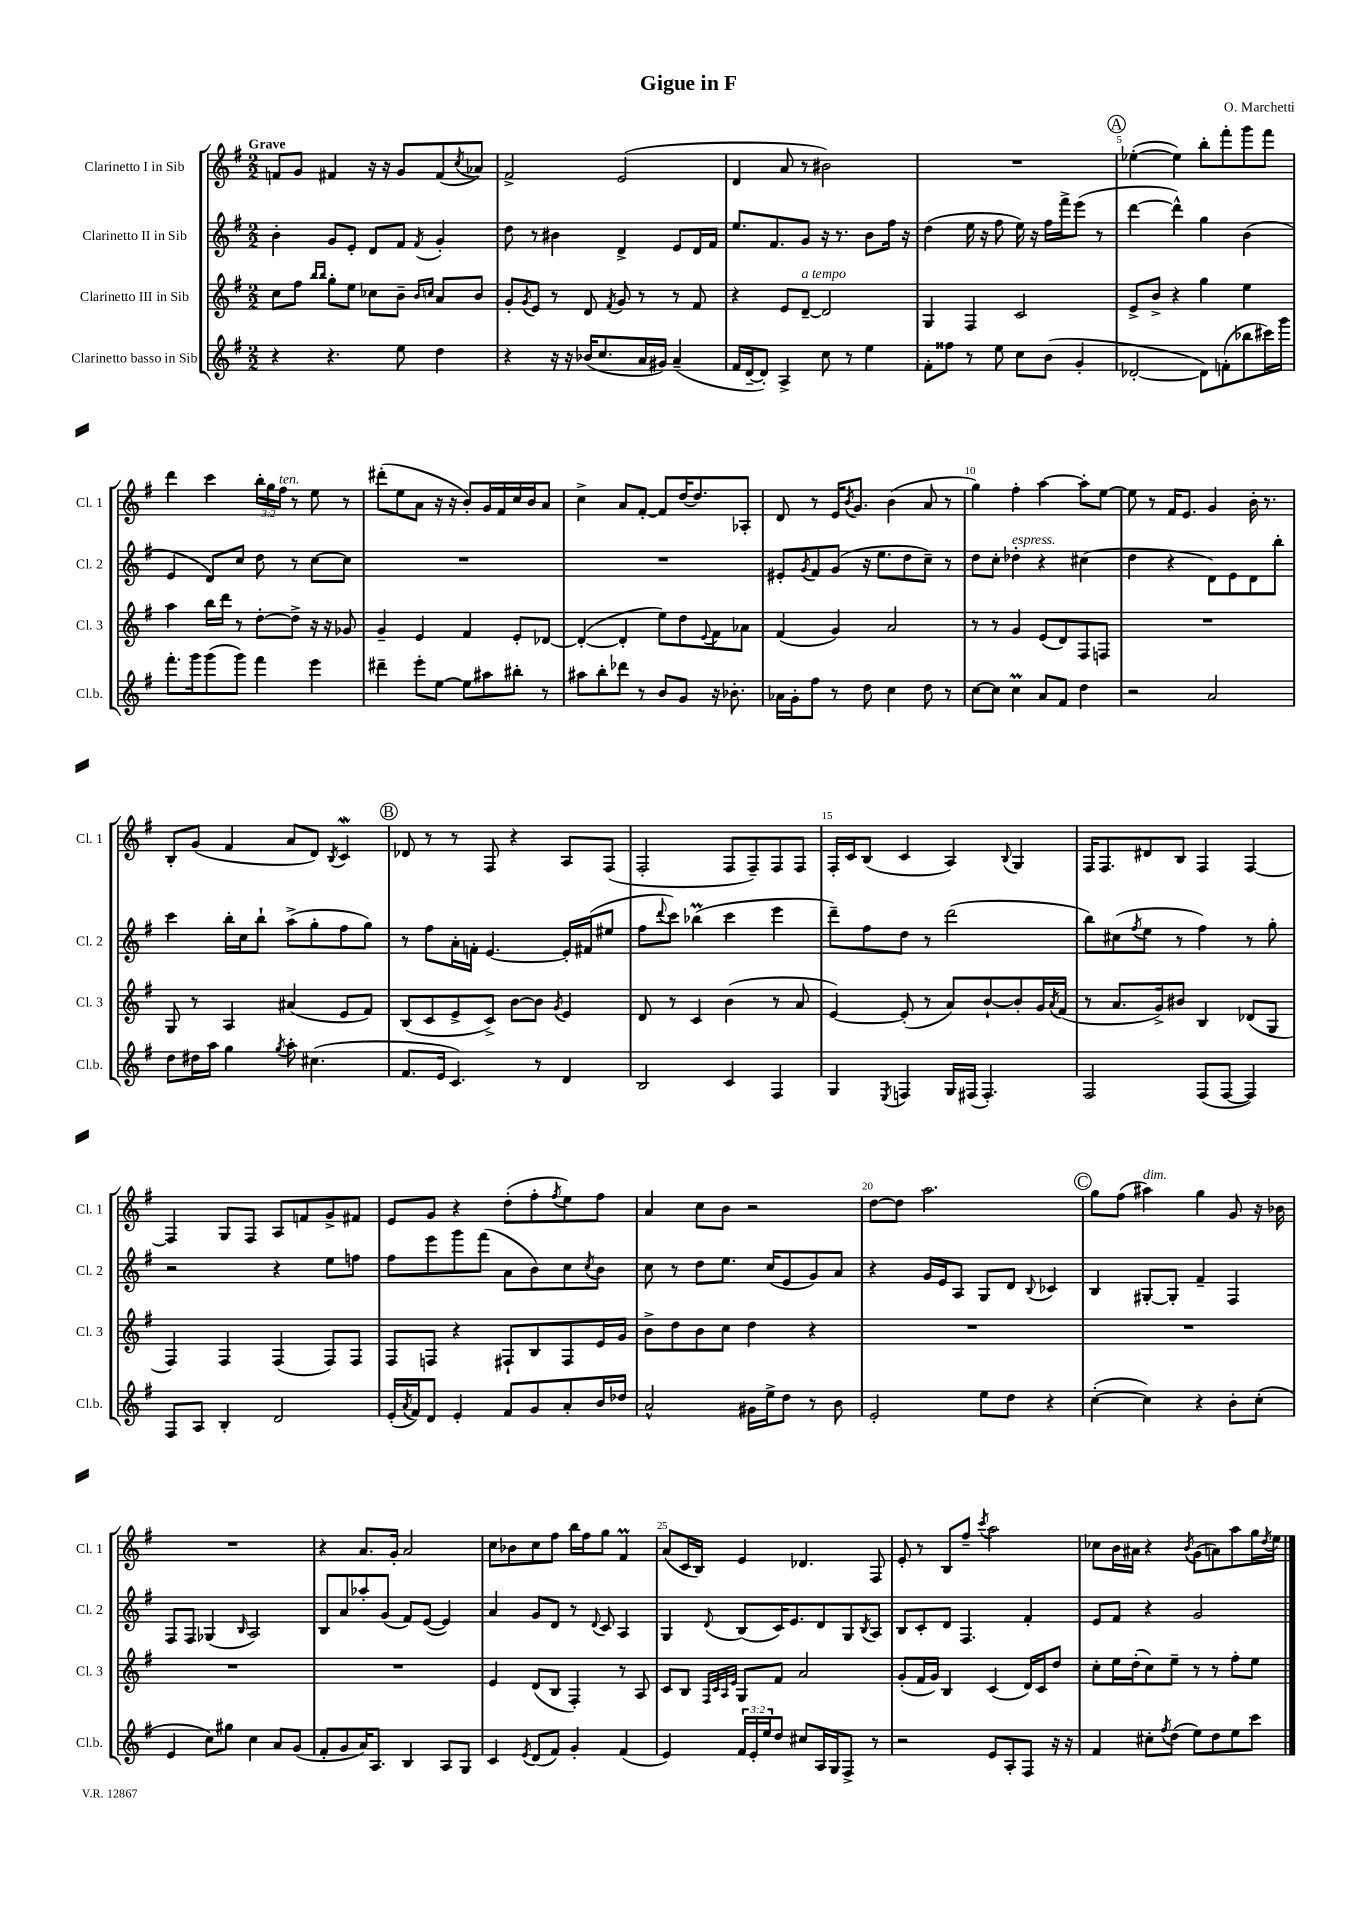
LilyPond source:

\header { title = "Gigue in F" composer = "O. Marchetti" }
<<
\new StaffGroup <<
\new Staff = "s0" \with { instrumentName = "Clarinetto I in Sib" shortInstrumentName = "Cl. 1" } {
    \clef treble \key g \major \numericTimeSignature \time 2/2 \override Staff.TupletNumber.text = #tuplet-number::calc-fraction-text \tempo "Grave"
    f'8 g'8 fis'4 r16 r16 g'8 fis'8( \acciaccatura { c''8 } aes'8) |
    fis'2-> e'2( |
    d'4 a'8 r8 bis'2) |
    R1 |
    \mark \markup { \circle "A" } ees''4~-.( ees''4) b''8-. fis'''8-. g'''8 fis'''8 |
    d'''4 c'''4 \tuplet 3/2 { b''16-. g''16 fis''16^\markup { \italic "ten." } } r8 e''8 r8 |
    dis'''8-.( e''8 a'8 r16 r16 b'8-.) g'16 fis'16 c''16 b'16 a'8 |
    c''4-> a'8 fis'8~-. fis'8 d''16~ d''8. aes8-. |
    d'8 r8 e'16 \acciaccatura { b'8 } g'8. b'4( a'8 r8 |
    g''4) fis''4-. a''4~ a''8-. e''8~ |
    e''8 r8 fis'16 e'8. g'4 b'16-. r8. |
    b8-. g'8( fis'4 a'8 d'8) \acciaccatura { b8 } c'4\mordent |
    \mark \markup { \circle "B" } des'8 r8 r8 fis8 r4 a8 fis8( |
    fis2-. fis8 fis8--) fis8 fis8 |
    fis16-. c'16 b8( c'4 a4) \appoggiatura { b8 } g4 |
    fis16 fis8. dis'8 b8 fis4 fis4~ |
    fis4 g8 fis8 a8 f'8 g'8-> fis'8 |
    e'8 g'8 r4 d''8-.( fis''8-. \acciaccatura { fis''8 } e''8) fis''8 |
    a'4 c''8 b'8 r2 |
    d''8~ d''8 a''2. |
    \mark \markup { \circle "C" } g''8 fis''8( ais''4^\markup { \italic "dim." }) g''4 g'8 r16 bes'16 |
    R1 |
    r4 a'8. g'16-. a'2 |
    c''8 bes'8 c''8 fis''8 b''16 fis''16 g''8 fis'4\prall |
    a'8( c'16 b16) e'4 des'4. fis8 |
    e'8-. r8 b8 fis''8-- \acciaccatura { c'''8 } a''2 |
    ces''8 b'16 ais'16 r4 \acciaccatura { b'8 } g'8( a'8) a''8 g''16 \acciaccatura { d''8 } e''16 \bar "|." |
}
\new Staff = "s1" \with { instrumentName = "Clarinetto II in Sib" shortInstrumentName = "Cl. 2" } {
    \clef treble \key g \major \numericTimeSignature \time 2/2
    b'4-. g'8 e'8-. d'8 fis'8 \acciaccatura { fis'8 } g'4-. |
    d''8 r8 bis'4 d'4-> e'8 d'16 fis'16 |
    e''8. fis'8. g'8 r16 r8. b'8 fis''16 r16 |
    d''4( e''16 r16 fis''8 e''16) r16 fis''16 fis'''16-> e'''8( r8 |
    \mark \markup { \circle "A" } d'''4~ d'''4-^) g''4 b'4( |
    e'4 d'8) c''8 d''8 r8 c''8~ c''8 |
    R1 |
    R1 |
    eis'8-. \acciaccatura { g'8 } fis'8 g'8( r16 e''8. d''8 c''8--) r8 |
    d''8 c''8-. des''4-.^\markup { \italic "espress." } r4 cis''4( |
    d''4 r4 d'8) e'8 d'8 b''8-. |
    c'''4 b''16-. c''16 b''8-! a''8->( g''8-. fis''8 g''8) |
    \mark \markup { \circle "B" } r8 fis''8 a'16-. f'16-. e'4.~ e'16-. fis'16( eis''8 |
    fis''8 \appoggiatura { d'''8 } c'''8) bes''4\prall( c'''4 e'''4 |
    d'''8--) fis''8 d''8 r8 d'''2( |
    b''8) cis''8( \acciaccatura { fis''8 } e''8 r8 fis''4) r8 g''8-. |
    r2 r4 e''8 f''8 |
    fis''8 e'''8 g'''8 fis'''8( a'8 b'8) c''8 \acciaccatura { c''8 } b'8 |
    c''8 r8 d''8 e''8. c''16( e'8 g'8) a'8 |
    r4 g'16 e'16 a8 g8 d'8 \appoggiatura { b8 } ces'4 |
    \mark \markup { \circle "C" } b4 gis8~-. gis8-. fis'4-- fis4 |
    fis8 fis8 ges4( \grace { b16 } a2) |
    b8 a'8 aes''8-. g'8( fis'8) e'8~( e'4) |
    a'4 g'8 d'8 r8 \appoggiatura { d'8 } c'8 a4 |
    g4 \appoggiatura { d'8 } b8( c'16) e'8. d'8 g8 \acciaccatura { b8 } a8 |
    b8 c'8-. d'8 fis4. fis'4-. |
    e'8 fis'8 r4 g'2 \bar "|." |
}
\new Staff = "s2" \with { instrumentName = "Clarinetto III in Sib" shortInstrumentName = "Cl. 3" } {
    \clef treble \key g \major \numericTimeSignature \time 2/2
    c''8 fis''8 \grace { b''16 b''16 } g''8-. e''8 ces''8 b'8-- \grace { b'16 c''16 } a'8 b'8 |
    g'8-. \acciaccatura { g'8 } e'8 r8 d'8 \acciaccatura { fis'8 } g'8 r8 r8 fis'8 |
    r4 e'8 d'8~--^\markup { \italic "a tempo" } d'2 |
    g4 fis4 c'2 |
    \mark \markup { \circle "A" } e'8-> b'8-> r4 g''4 e''4 |
    a''4 b''16 d'''16 r8 d''8~-. d''8-> r16 r16 ges'8 |
    g'4-- e'4 fis'4 e'8-. des'8~ |
    des'4~-.( des'4-. e''8) d''8 \appoggiatura { e'8 } fis'8 aes'8 |
    fis'4( g'4) a'2 |
    r8 r8 g'4 e'8( d'8) fis8 f8 |
    R1 |
    g8 r8 a4 ais'4( e'8 fis'8) |
    \mark \markup { \circle "B" } b8( c'8 e'8-> c'8->) b'8~ b'8 \acciaccatura { g'8 } e'4 |
    d'8 r8 c'4 b'4( r8 a'8 |
    e'4~) e'8-.( r8 a'8) b'8~-! b'8-. g'16 \acciaccatura { a'8 } fis'16( |
    r8 a'8. g'16->) bis'8 b4 des'8( g8 |
    fis4) fis4 fis4( fis8) fis8 |
    fis8 f8 r4 fis8-! b8 fis8 e'16 g'16 |
    b'8-> d''8 b'8 c''8 d''4 r4 |
    R1 |
    \mark \markup { \circle "C" } R1 |
    R1 |
    R1 |
    e'4 d'8( b8 fis4-.) r8 a8 |
    c'8 b8 \grace { fis32 c'32 a32 e'32 } g8 fis'8 a'2 |
    g'8-.( fis'16 g'16) b4 c'4( d'16) c'16 d''8 |
    c''8-. e''16 d''16-.( c''8) e''8-- r8 r8 fis''8-. e''8 \bar "|." |
}
\new Staff = "s3" \with { instrumentName = "Clarinetto basso in Sib" shortInstrumentName = "Cl.b." } {
    \clef treble \key g \major \numericTimeSignature \time 2/2 \override Staff.TupletNumber.text = #tuplet-number::calc-fraction-text
    r4 r4. e''8 d''4 |
    r4 r16 r16 bes'16( c''8. a'16 gis'16) a'4--( |
    fis'16 d'16~-- d'8-.) a4-> c''8 r8 e''4 |
    fis'8-. fisis''8 r8 e''8 c''8 b'8( g'4-. |
    \mark \markup { \circle "A" } des'2~-. des'8) f'8-.( bes''8 cis'''16) g'''16 |
    fis'''8.-. g'''16 g'''8( g'''8) fis'''4 e'''4 |
    dis'''4-- e'''8-. e''8~ e''8 ais''8 bis''8-. r8 |
    ais''8 b''8-. des'''8 r8 b'8 g'8 r16 bes'8.-. |
    aes'16 g'16-. fis''8 r8 d''8 c''4 d''8 r8 |
    c''8~ c''8 c''4\prall a'8 fis'8 d''4 |
    r2 a'2 |
    d''8 dis''16 a''16 g''4 \acciaccatura { g''8 } a''8-. cis''4.( |
    \mark \markup { \circle "B" } fis'8. e'16 c'4.) r8 d'4 |
    b2 c'4 fis4 |
    g4 \acciaccatura { e8 } f4 g16 fis16( fis4.-.) |
    fis2 fis8( fis8~ fis4) |
    fis8 a8 b4-. d'2 |
    e'16-.( \acciaccatura { a'8 } fis'16) d'8 e'4-. fis'8 g'8 a'8-. b'16 des''16 |
    a'2-^ gis'16 e''16-> d''8 r8 b'8 |
    e'2-. e''8 d''8 r4 |
    \mark \markup { \circle "C" } c''4~-.( c''4) r4 b'8-. c''8-.( |
    e'4 c''8) gis''8 c''4 a'8 g'8( |
    fis'8-. g'8 a'16) a8. b4 a8 g8 |
    c'4 \acciaccatura { e'8 } d'8( fis'8) g'4-. fis'4( |
    e'4) \tuplet 3/2 { fis'16 e'16-. e''16 } d''8 cis''8 a16 g16 fis8-> r8 |
    r2 e'8 a8-. fis8 r16 r16 |
    fis'4 cis''8-. \acciaccatura { fis''8 } d''8( e''8) d''8 e''8 c'''8 \bar "|." |
}
>>
>>
\layout { \context { \Score \override BarNumber.break-visibility = ##(#f #t #t) barNumberVisibility = #(every-nth-bar-number-visible 5) } }
